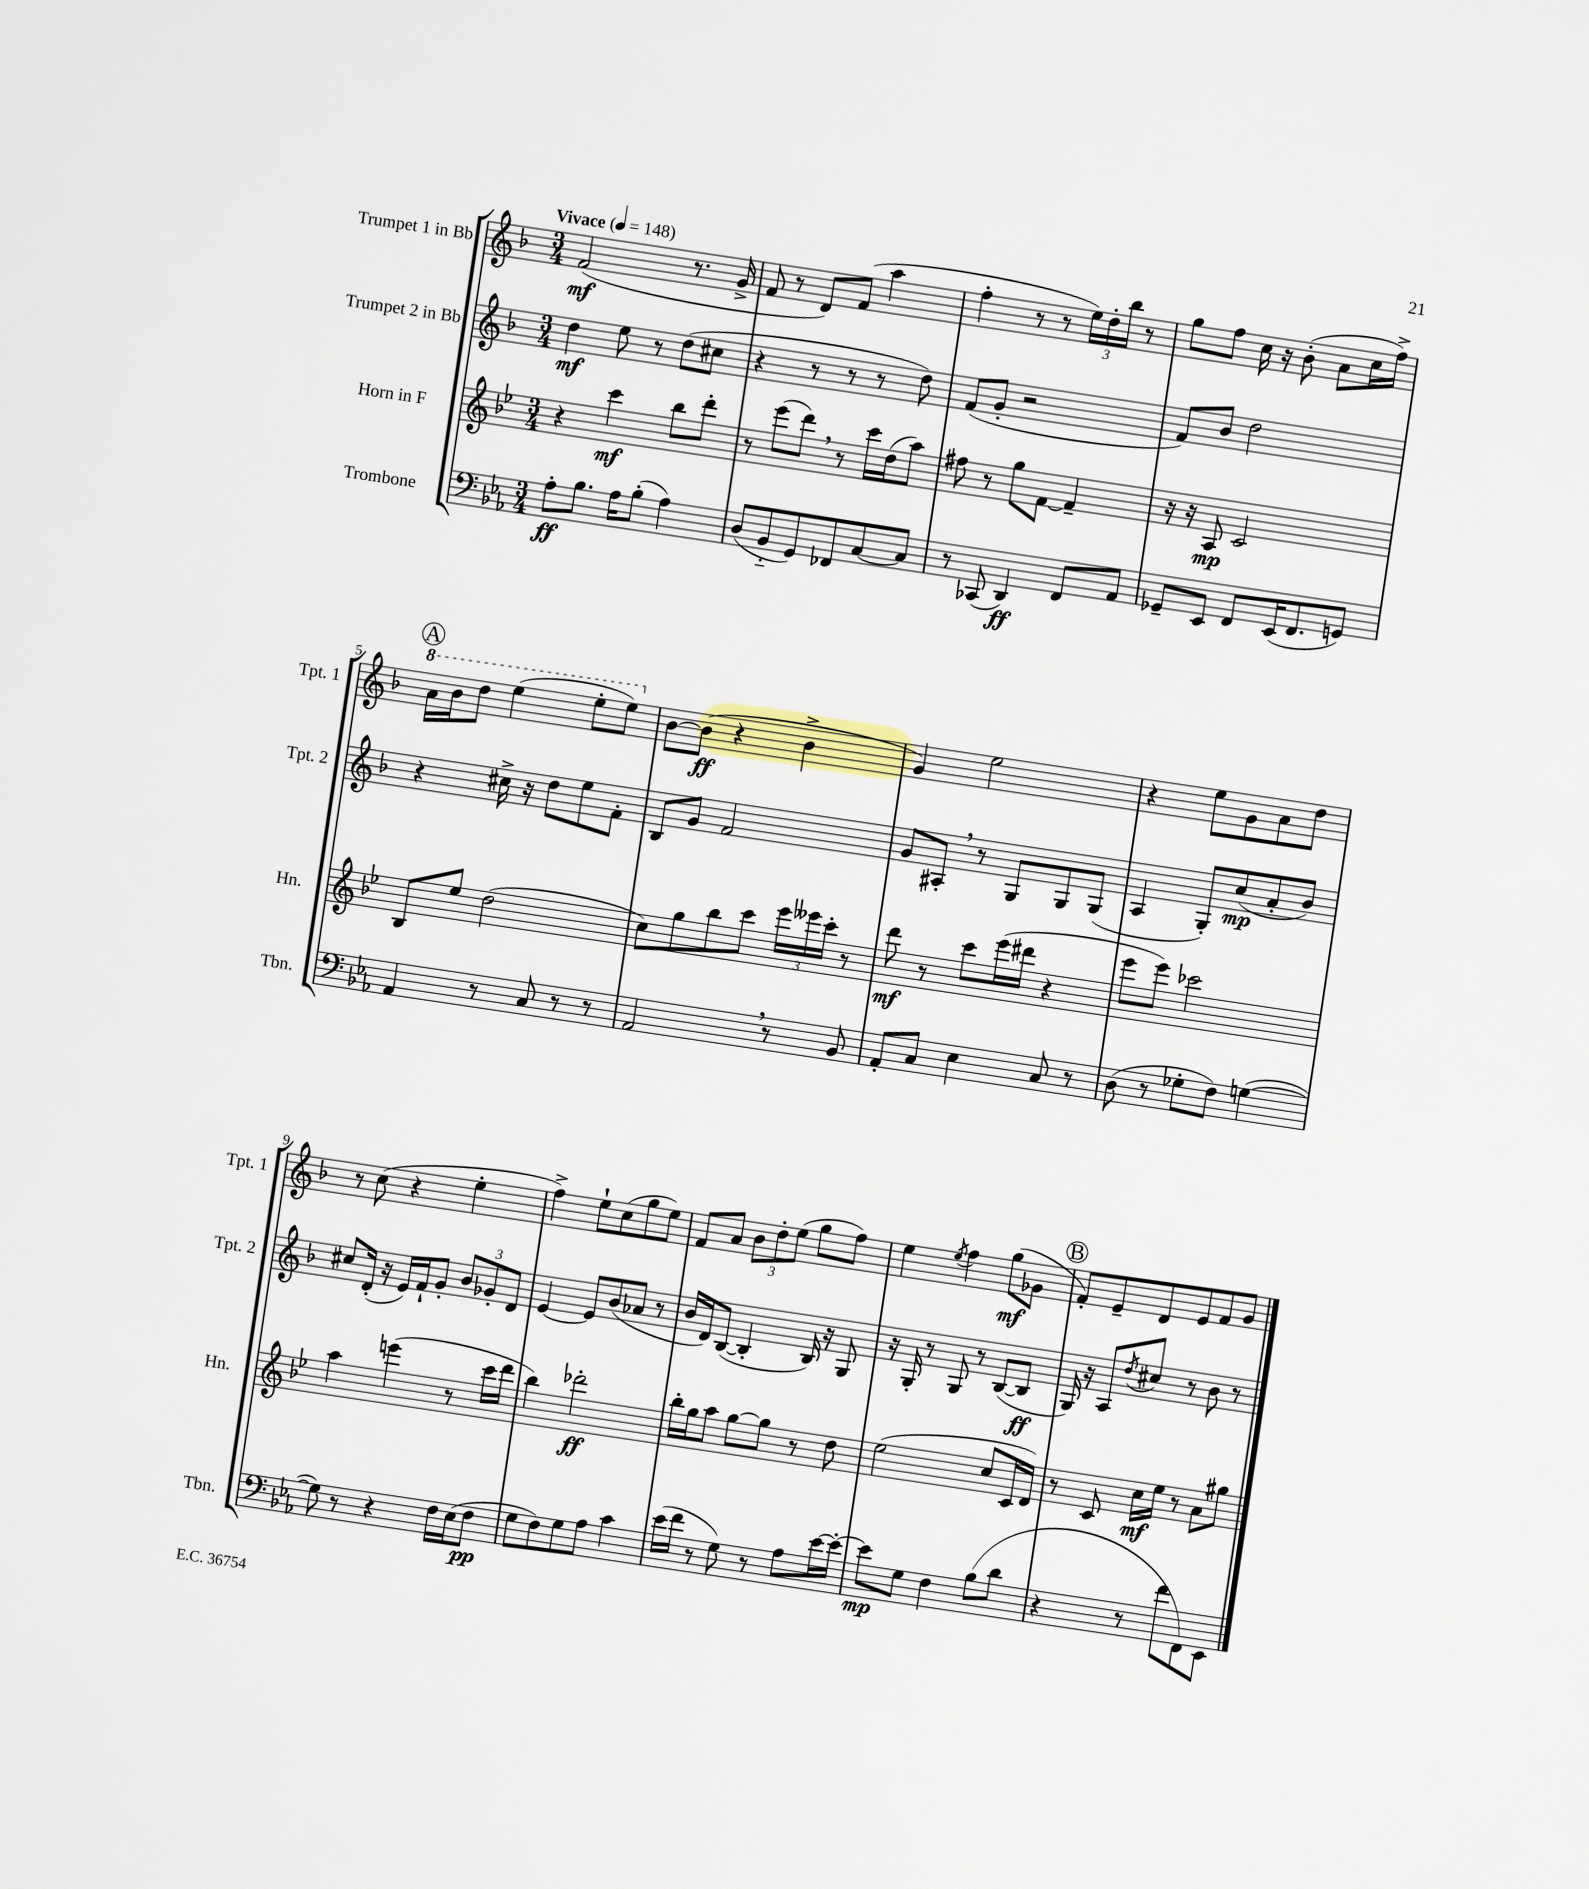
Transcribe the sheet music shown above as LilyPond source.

<<
\new StaffGroup <<
\new Staff = "s0" \with { instrumentName = "Trumpet 1 in Bb" shortInstrumentName = "Tpt. 1" } {
    \clef treble \key f \major \numericTimeSignature \time 3/4 \tempo "Vivace" 4 = 148
    f'2\mf( r8. g'16-> |
    f'8 r8 d'8) f'8( a''4 |
    f''4-. r8 r8 \tuplet 3/2 { e''16) d''16-. bes''16 } r8 |
    g''8 f''8 c''16 r16 bes'8-.( a'8 c''16 f''16->) |
    \mark \markup { \circle "A" } \ottava #1 a''16 bes''16 d'''8 e'''4( e'''8-. e'''8) \ottava #0 |
    bes'8~ bes'8\ff( r4 bes'4-> |
    g'4) e''2 |
    r4 e''8 g'8 a'8 d''8 |
    r8 c''8( r4 e''4-. |
    f''4->) e''8-! c''8( g''8 e''8) |
    f'8 a'8 \tuplet 3/2 { bes'8 d''8-. e''8( } g''8 f''8) |
    e''4 \acciaccatura { e''8 } f''4 g''8\mf( ges'8 |
    \mark \markup { \circle "B" } f'8-.) e'8-- d'8 e'8 f'8 g'8 \bar "|." |
}
\new Staff = "s1" \with { instrumentName = "Trumpet 2 in Bb" shortInstrumentName = "Tpt. 2" } {
    \clef treble \key f \major \numericTimeSignature \time 3/4
    d''4\mf e''8 r8 d''8( cis''8 |
    r4 r8 r8 r8 d''8) |
    f'8( g'8-. r2 |
    f'8) bes'8 d''2 |
    \mark \markup { \circle "A" } r4 cis''16-> r16 d''8 e''8 f'8-. |
    bes8 g'8 f'2 |
    g'8 ais8-. \breathe r8 g8 g8 g8( |
    a4 g8-.) c''8\mp( a'8-. bes'8) |
    cis''8 d'16-.( r16 e'16) f'16-! g'8-. \tuplet 3/2 { bes'8 ges'8-. d'8 } |
    e'4~ e'8 bes'8( aes'8 r8 |
    bes'16 d'16) bes8~( bes4-. bes16) r16 g8 |
    r16 g16-. r8 g8 r8 bes8~( bes8\ff |
    \mark \markup { \circle "B" } g16) r16 a8 \acciaccatura { d''8 } cis''8 r8 bes'8 r8 \bar "|." |
}
\new Staff = "s2" \with { instrumentName = "Horn in F" shortInstrumentName = "Hn." } {
    \clef treble \key bes \major \numericTimeSignature \time 3/4
    r4 c'''4\mf bes''8 d'''8-. |
    r8 ees'''8( d'''8) \breathe r8 c'''16 d''16( a''8) |
    fis''8 r8 g''8 f'8~ f'4-- |
    r16 r16 a8\mp c'2 |
    \mark \markup { \circle "A" } bes8 ees''8 d''2( |
    c''8) g''8 bes''8 c'''8 \tuplet 3/2 { ees'''16 eeses'''16 c'''16-. } r8 |
    d'''8\mf r8 c'''8 ees'''16( dis'''16 r4 |
    ees'''8 ees'''8) ces'''2 |
    a''4 e'''4( r8 c'''16 d'''16 |
    bes''4) des'''2-.\ff |
    bes''16-. g''16 a''8 g''8~ g''8 r8 d''8 |
    ees''2( c''8 c'16 d'16) |
    \mark \markup { \circle "B" } r8 c'8 c''16\mf ees''16 r8 a'8 gis''8 \bar "|." |
}
\new Staff = "s3" \with { instrumentName = "Trombone" shortInstrumentName = "Tbn." } {
    \clef bass \key ees \major \numericTimeSignature \time 3/4
    aes8-.\ff bes8. aes16 bes8-.( aes4) |
    d8( bes,8-_ g,8) fes,8 c8~ c8 |
    r8 ces,8( d,4\ff) f,8 aes,8 |
    ges,8-- ees,8 f,8 ees,16( f,8. g,8) |
    \mark \markup { \circle "A" } aes,4 r8 c8 r8 r8 |
    aes,2 \breathe r8 bes,8 |
    aes,8-. c8 ees4 c8 r8 |
    d8( r8 ges8-. f8) g4~( |
    g8) r8 r4 f16 ees16( f8\pp |
    g8 f8) g8 aes8 c'4 |
    ees'16( f'16 r8 g8) r8 aes8 ees'16~ ees'16~-. |
    ees'8\mp g8 f4 bes8( d'8 |
    \mark \markup { \circle "B" } r4 r8 f'8 f,8) ees,8 \bar "|." |
}
>>
>>
